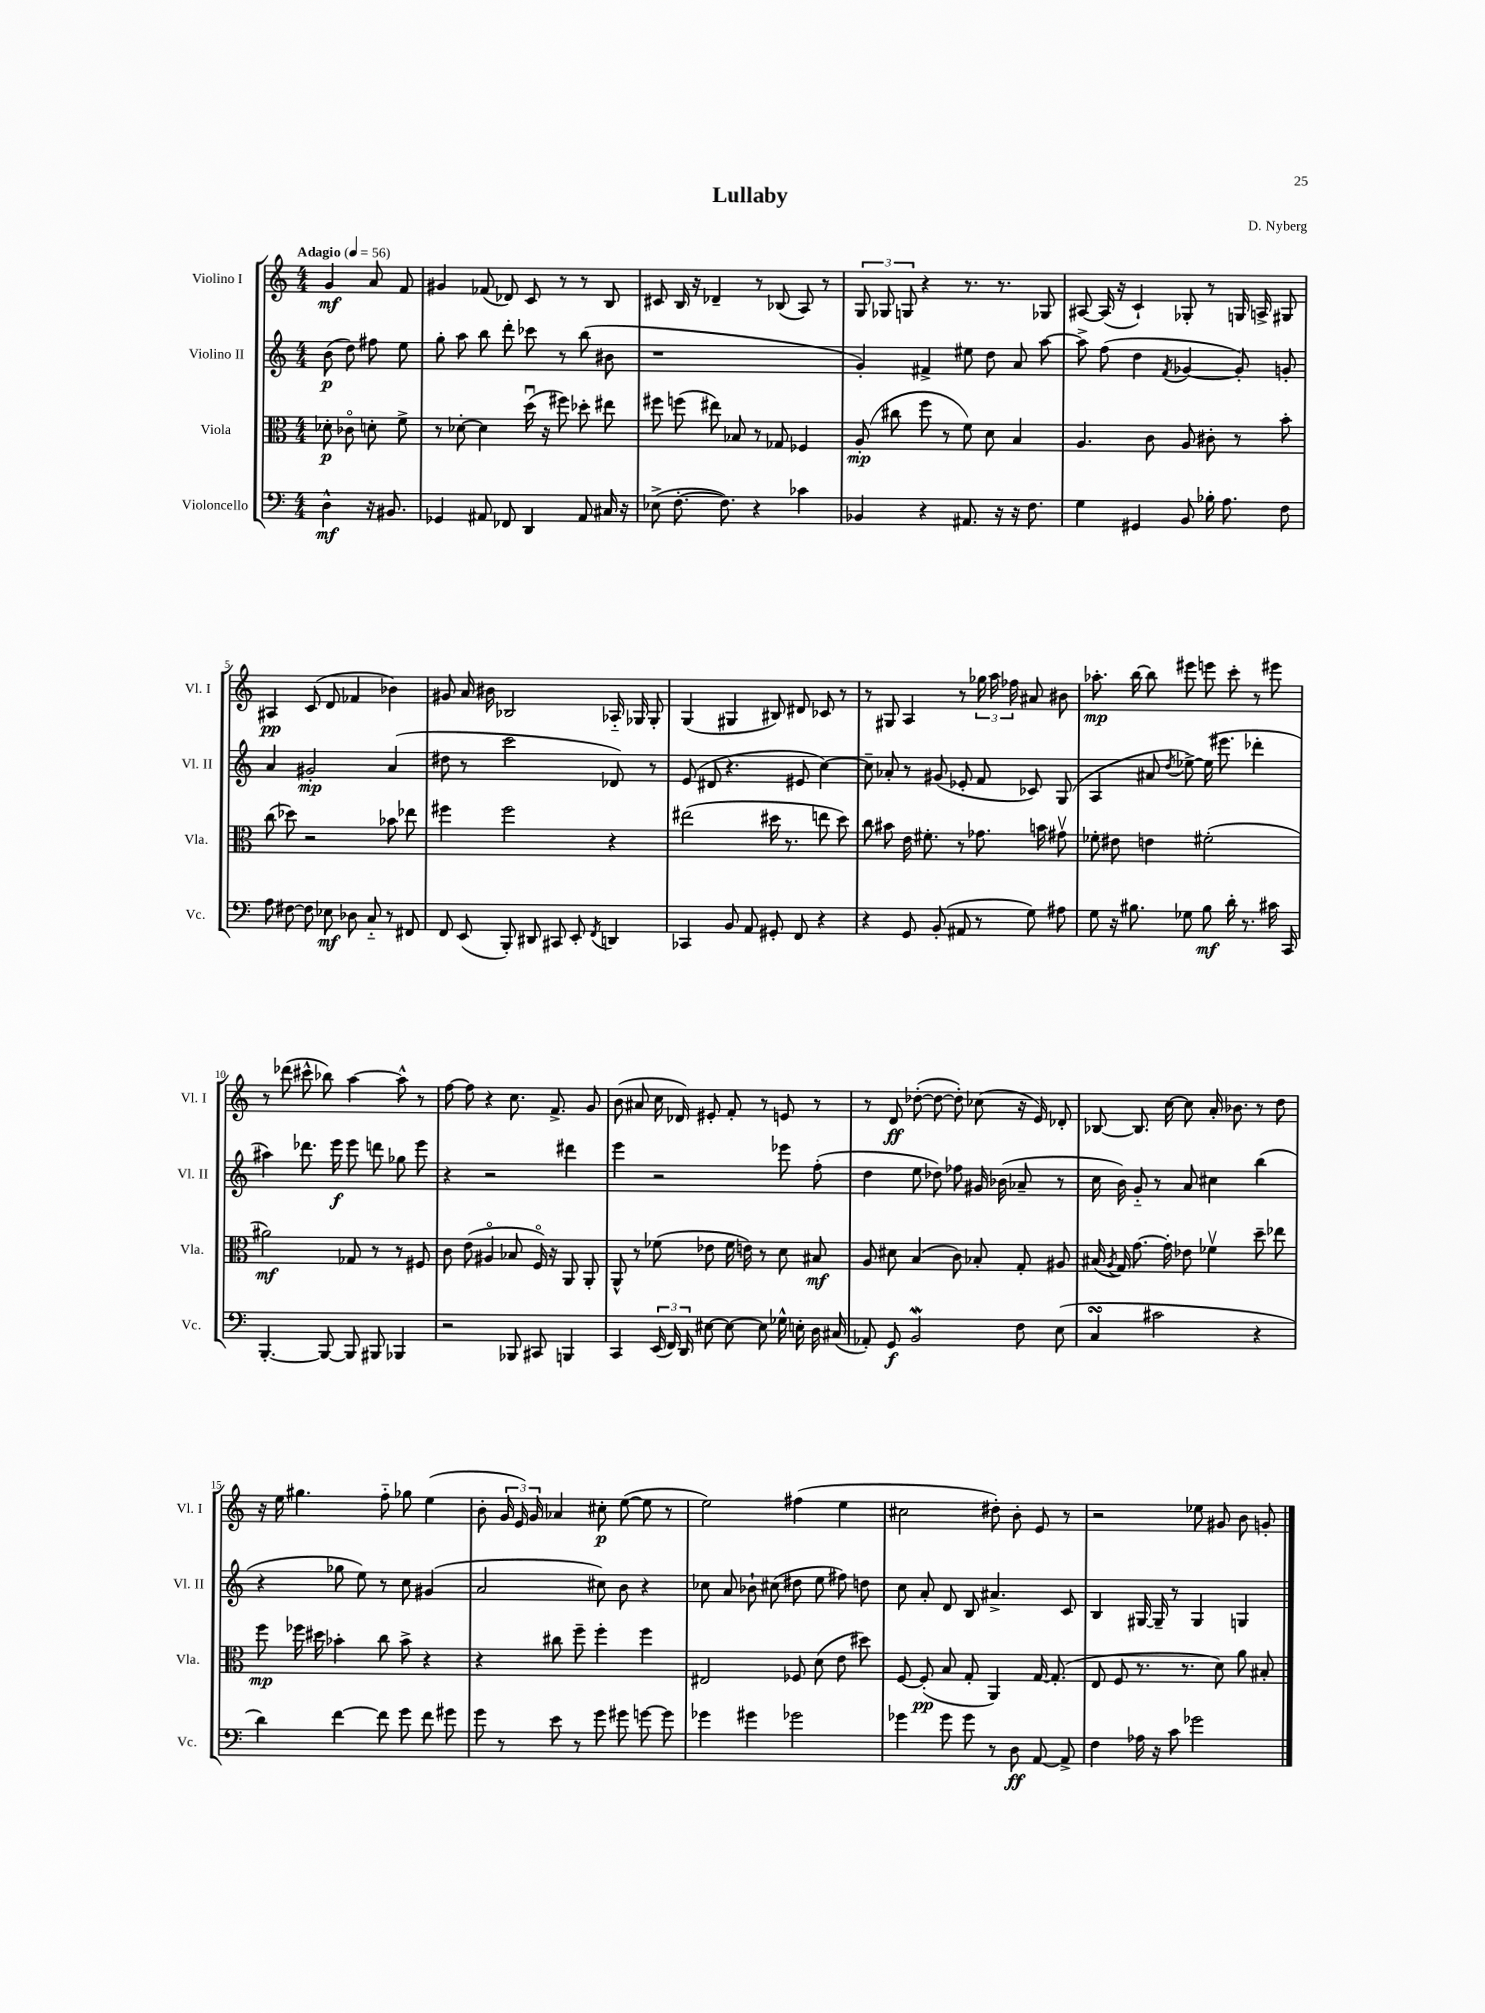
\header { title = "Lullaby" composer = "D. Nyberg" }
<<
\new StaffGroup <<
\new Staff = "s0" \with { instrumentName = "Violino I" shortInstrumentName = "Vl. I" } {
    \clef treble \key c \major \numericTimeSignature \time 4/4 \partial 2 \tempo "Adagio" 4 = 56
    \autoBeamOff g'4\mf a'8 f'8 |
    gis'4 fes'8( des'8) c'8 r8 r8 b8 |
    cis'8 b16 r16 des'4-- r8 bes8( a8) r8 |
    \tuplet 3/2 { g8 ges8 g8 } r4 r8. r8. ges8 |
    ais8~ ais16( r16 c'4-!) ges8-. r8 g16 a16-> gis8 |
    ais4\pp c'8( d'8 fes'4 bes'4) |
    gis'8 a'16 bis'16 bes2 aes16-_ ges16 ges8-. |
    g4( gis4 bis8) dis'8 ces'8 r8 |
    r8 gis8 a4 r8 \tuplet 3/2 { ges''16 a''16 fes''16 } ais'8 bis'8 |
    aes''8.-.\mp b''16~ b''8 eis'''8 e'''8 c'''8-. r8 eis'''8 |
    r8 des'''8( cis'''8-^ bes''8) a''4~ a''8-^ r8 |
    f''8~ f''8 r4 c''8. f'8.-> g'8 |
    b'8( ais'8 c''16 des'16) eis'8-. f'8-. r8 e'8 r8 |
    r8 d'8\ff des''8~-.( des''8~ des''8-.) ces''8( r16 e'16) des'8-. |
    bes8~ bes8. c''16~ c''8 a'16-. bes'8. r8 d''8 |
    r16 e''16 gis''4. f''8-_ ges''8 e''4( |
    b'8-. \tuplet 3/2 { g'16 e'16) g'16 } aes'4 cis''8-.\p e''8~( e''8 r8 |
    e''2) fis''4( e''4 |
    cis''2 dis''8-.) b'8-. e'8 r8 |
    r2 ees''8 gis'8 b'8 g'8-. \bar "|." |
}
\new Staff = "s1" \with { instrumentName = "Violino II" shortInstrumentName = "Vl. II" } {
    \clef treble \key c \major \numericTimeSignature \time 4/4 \partial 2
    \autoBeamOff b'8\p( d''8) fis''8 e''8 |
    g''8-. a''8 b''8 d'''8-. ces'''8 r8 b''8( bis'8 |
    r1 |
    g'4-.) fis'4-> eis''8 d''8 a'8 a''8~ |
    a''8-> f''8( d''4 \acciaccatura { f'8 } ges'4~ ges'8-.) g'8-. |
    a'4 gis'2-.\mp a'4( |
    dis''8 r8 c'''2 des'8) r8 |
    e'8( dis'8 r4. eis'8 c''4~) |
    c''8-- aes'8-. r8 gis'8( ees'8-. f'8 ces'8) g8( |
    a4 ais'8 \acciaccatura { d''8 } ees''8~->) ees''16( eis'''8. des'''4-. |
    ais''4) des'''8. e'''16\f e'''8 d'''8 ges''8 e'''8 |
    r4 r2 dis'''4 |
    e'''4 r2 ees'''8 f''8-.( |
    d''4 e''8 des''8) fes''8 gis'16 bes'16( aes'8-- r8 |
    c''16 b'16) g'8-_ r8 a'8 cis''4 b''4( |
    r4 ges''8 e''8) r8 c''8 gis'4( |
    a'2 cis''8) b'8 r4 |
    ces''8 a'8 bes'8-! cis''8( dis''8 e''8 fis''8) d''8 |
    c''8 a'8-. d'8 b8 ais'4.-> c'8 |
    b4 gis16~ gis16-- r8 gis4 g4 \bar "|." |
}
\new Staff = "s2" \with { instrumentName = "Viola" shortInstrumentName = "Vla." } {
    \clef alto \key c \major \numericTimeSignature \time 4/4 \partial 2
    \autoBeamOff des'8-.\p ces'8\flageolet d'8-. f'8-> |
    r8 des'8~-. des'4 d''16\downbow( r16 fis''8) des''8-. eis''8 |
    fis''8 f''8( eis''8) bes8 r8 ges8 fes4 |
    a8-.\mp( cis''8 f''8 r8 f'8) d'8 b4 |
    a4. c'8 a8 cis'8-. r8 b'8-. |
    c''8( des''8) r2 bes'8 ees''8 |
    fis''4 fis''2 r4 |
    eis''2( dis''16 r8. e''8 dis''8) |
    c''8 bis'8 e'16 fis'8.-. r8 ges'8. b'16 gis'8\upbow |
    fes'8-. eis'8 e'4 fis'2-.( |
    ais'2\mf) ges8 r8 r8 fis8 |
    c'8 e'8( ais4\flageolet bes8 f16\flageolet) r16 a,8 a,8-. |
    a,8-^ r8 fes'8( ees'8 fes'16 e'16) r8 d'8 bis8\mf |
    a8 dis'8 b4( c'8) bes8-. g8-. ais8 |
    bis16( \acciaccatura { a8 } g16) g'8.~ g'16-. ees'8 fes'4\upbow d''8-- ees''8 |
    f''8\mp fes''16 dis''16 bes'4-. c''8 bes'8-> r4 |
    r4 cis''8 f''8-- f''4-. f''4 |
    eis2 fes8 d'8( e'8 dis''8) |
    f8~ f8-.\pp( b8 g8-. a,4) g16~ g8.-.( |
    e8 f8 r8. r8. d'8) a'8 bis8-. \bar "|." |
}
\new Staff = "s3" \with { instrumentName = "Violoncello" shortInstrumentName = "Vc." } {
    \clef bass \key c \major \numericTimeSignature \time 4/4 \partial 2
    \autoBeamOff d4-^\mf r16 bis,8. |
    ges,4 ais,8 fes,8 d,4 ais,8 cis16 r16 |
    ees8->( f8.~-. f8.) r4 ces'4 |
    bes,4 r4 ais,8. r16 r16 f8. |
    g4 gis,4 b,8 bes16-. a8. f8 |
    a8 fis8~ fis8 ees8\mf des8 c8-_ r8 fis,8 |
    f,8 e,8( b,,8-.) dis,8 cis,8 e,8-. \acciaccatura { f,8 } d,4 |
    ces,4 b,8 a,8 gis,8-. f,8 r4 |
    r4 g,8 b,8-.( ais,8 r8 g8) ais8 |
    g8 r16 bis8. ges8 bis8\mf d'16-. r8. cis'16 c,16 |
    b,,4.~-. b,,8~ b,,8 bis,,8 bes,,4 |
    r2 bes,,8 cis,8 b,,4 |
    c,4 \tuplet 3/2 { e,16( f,16) d,16 } eis8~ eis8~ eis8 ges16-^ e16-. d16 cis16( |
    aes,8-.) g,8\f b,2\mordent f8 e8( |
    c4\turn cis'2 r4 |
    d'4) f'4~ f'8 g'8 f'8 gis'8 |
    g'8 r8 e'8 r8 g'8 gis'8 g'8~ g'8 |
    ges'4 gis'4 ges'2 |
    ges'4 ges'8 ges'8 r8 d8\ff a,8~ a,8-> |
    f4 aes16 r16 c'8 ges'2 \bar "|." |
}
>>
>>
